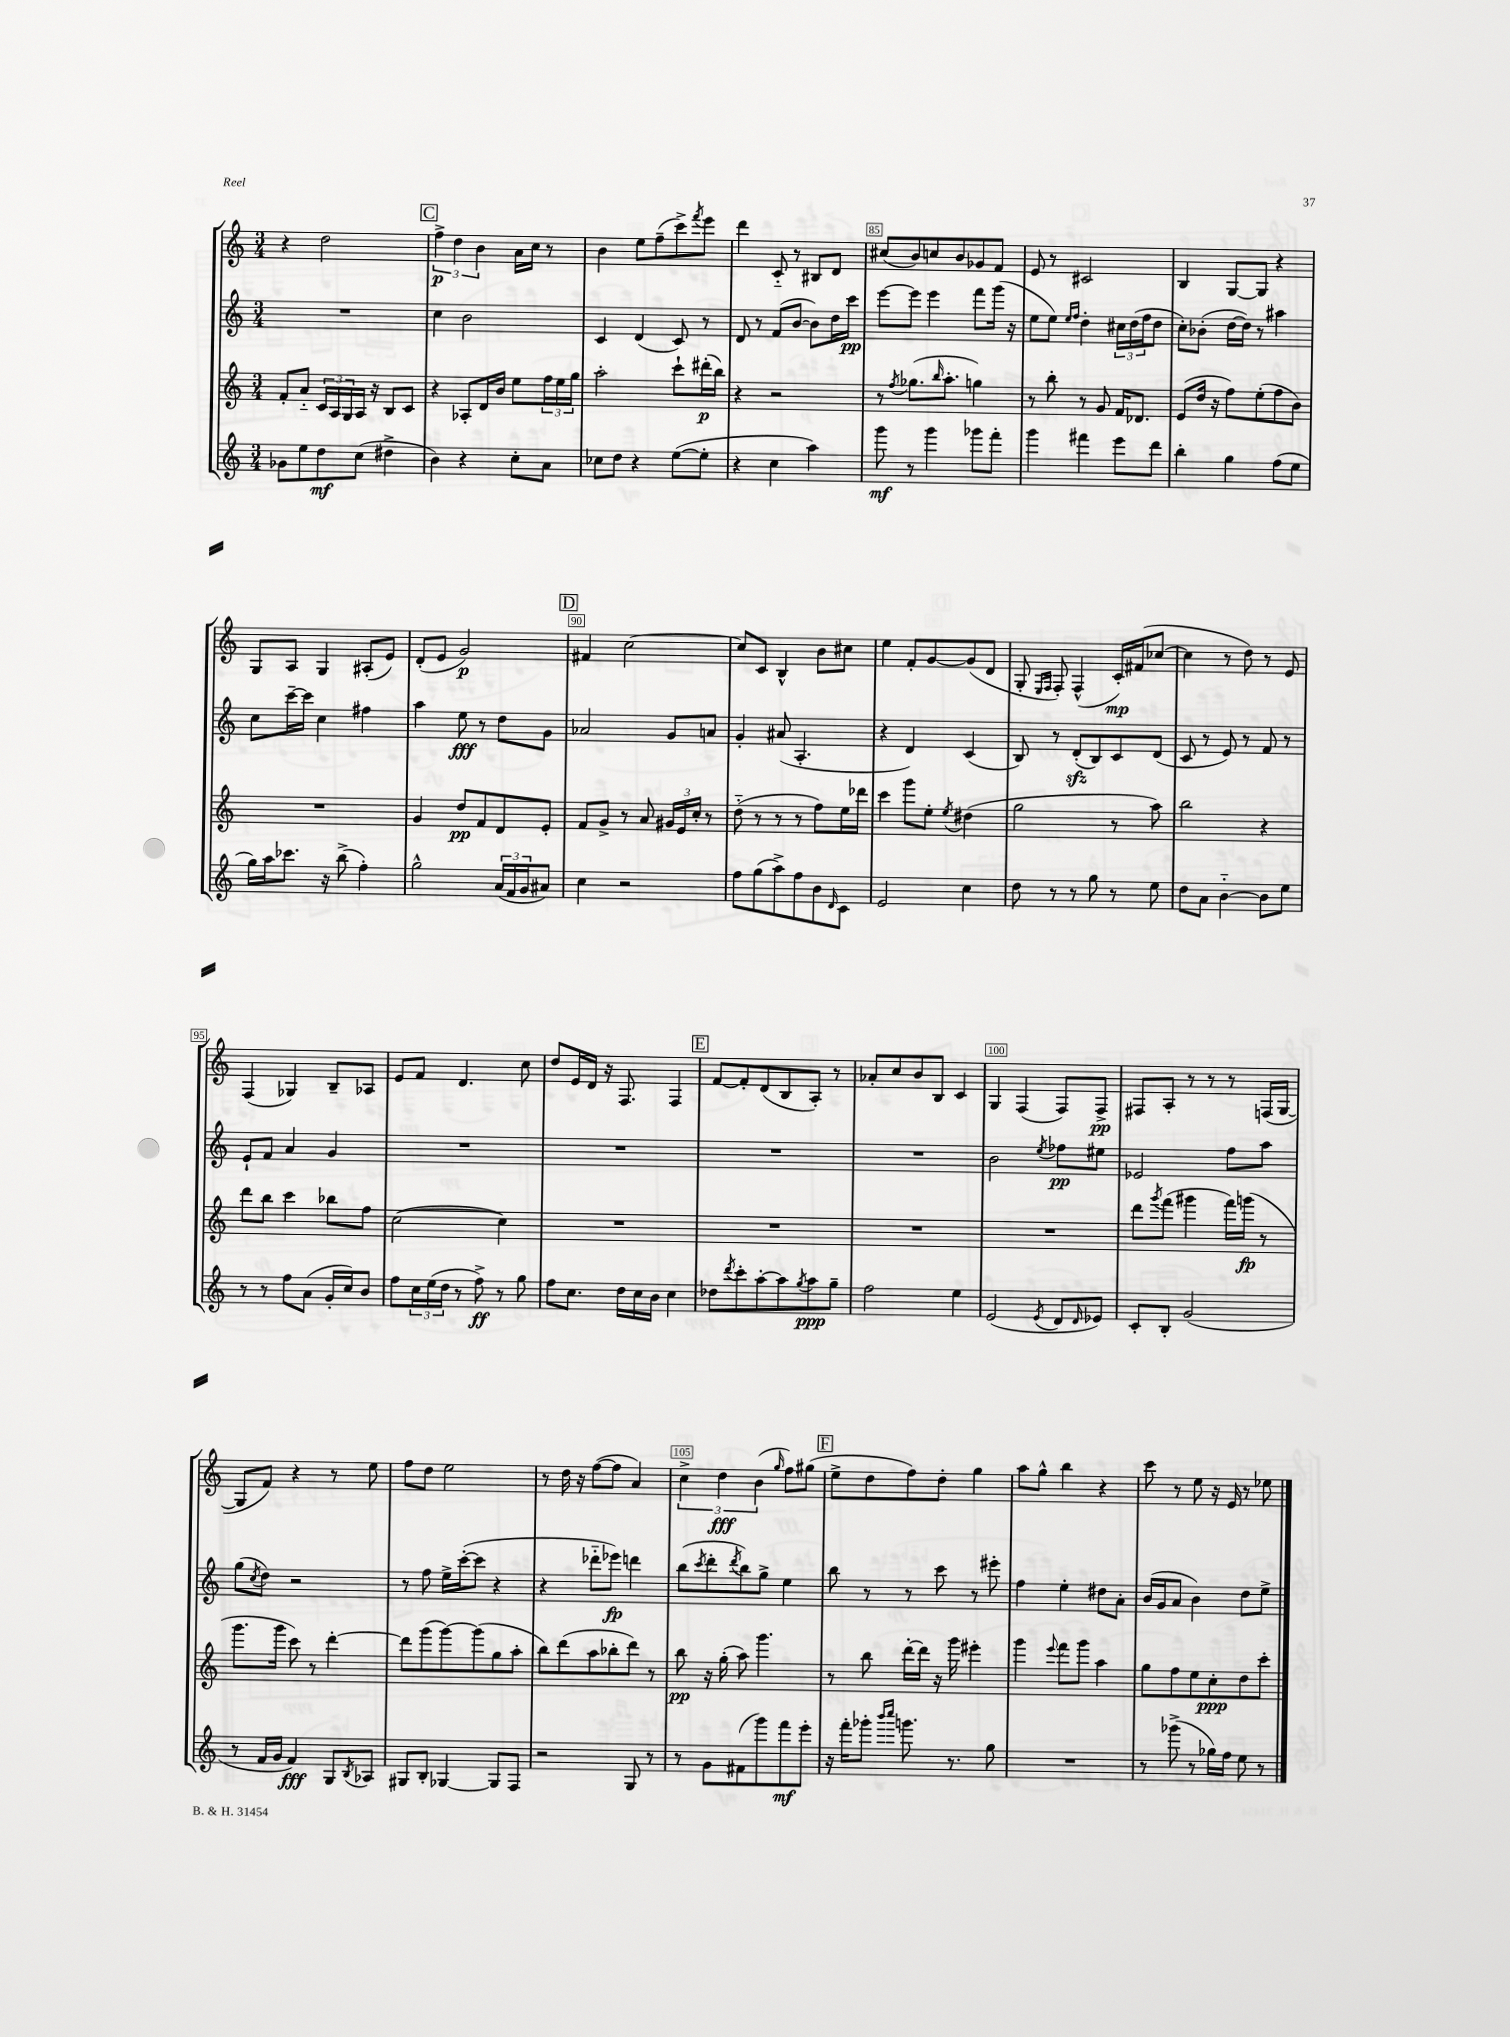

**kern	**kern	**kern	**kern
*staff4	*staff3	*staff2	*staff1
*clefG2	*clefG2	*clefG2	*clefG2
*k[]	*k[]	*k[]	*k[]
*M3/4	*M3/4	*M3/4	*M3/4
8g-	8f'	2.r	4r
8ee	8a'~	.	.
8dd	24c	.	2dd
.	24A	.	.
.	24G	.	.
(8cc	16A	.	.
.	16r	.	.
4dd#^	8B	.	.
.	8c	.	.
=	=	=	=
4b)	4r	4cc	6ff^
.	.	.	6dd
4r	8A-'	2b	.
.	.	.	6b
.	16d	.	.
.	16b	.	.
8cc'	8ee	.	16a
.	.	.	16cc
8a	24ff	.	8r
.	24ee	.	.
.	24gg	.	.
=	=	=	=
8cc-	2aa'	4c	4b
8dd	.	.	.
4r	.	(4d	8ee
.	.	.	(8ff~
([8ee	8ccc`	8c)	8ccc^)
.	.	.	8qfff
8ee']	(16ddd#'	8r	8eee
.	16bb)	.	.
=	=	=	=
4r	4r	8d	4ddd
.	.	8r	.
4cc	2r	(8f	8c'~
.	.	[8b	8r
4aa)	.	8b])	8B#
.	.	16dd	8d
.	.	16ccc	.
=	=	=	=
8ggg	8r	[8eee	(8cc#
.	8qff	.	.
8r	(8.gg-	8eee]	8b)
4ggg	.	4eee	8cc
.	16qqbb	.	.
.	8.aa'	.	.
.	.	.	8b
8ggg-	4gg)	8fff	8g-
8fff'	.	(16ggg	8f
.	.	16r	.
=	=	=	=
4ggg	8r	8ee	8e
.	8bb'	8ee)	8r
.	.	16qqee	.
.	.	16qqff	.
4fff#	8r	4dd'	2c#
.	8g	.	.
8eee	16f	24cc#	.
.	.	(24dd	.
.	8.d-	.	.
.	.	24ff	.
8ddd	.	8dd	.
=	=	=	=
4bb'	(8e	8cc')	4B
.	16dd	(8b-'	.
.	16r	.	.
4gg	8ff)	[16dd	[8G
.	.	16dd])	.
.	(8ee'	8r	8G]
(8ff	8ff	4aa#	4r
8ee	8b)	.	.
=	=	=	=
16gg)	2.r	8cc	8G
16aa	.	.	.
8.ccc-	.	[16ccc~	8A
.	.	16ccc]	.
.	.	4cc	4G
16r	.	.	.
(8bb^	.	.	.
4ff')	.	4ff#	(8A#'
.	.	.	8e)
=	=	=	=
2gg^^	4g	4aa	(8d'
.	.	.	8e
.	8dd	8ee	2g)
.	8f	8r	.
(24a	8d	8dd	.
24f	.	.	.
24g	.	.	.
8a#)	8e'	8g	.
=	=	=	=
4cc	8f	2a-	4f#
.	8g^	.	.
2r	8r	.	[2cc
.	8a	.	.
.	24g#	8g	.
.	24e	.	.
.	24cc'	.	.
.	8r	8a	.
=	=	=	=
8ff	(8dd'~	4g'	8cc]
(8gg	8r	.	8c
8aa^)	8r	(8a#	4B^^
8ff	8r	4.A'	.
8b	8ff)	.	8b
16qqd	.	.	.
8c	16ee	.	8cc#
.	16ddd-	.	.
=	=	=	=
2e	4ccc	4r	4ee
.	8ggg	4d)	8f'
.	8ee'	.	[8g
.	8qee	.	.
4cc	(4dd#	(4c	(8g]
.	.	.	8d
=	=	=	=
8dd	2gg	8B)	8G'
.	.	.	16qqE
.	.	.	16qqF
8r	.	8r	8F')
8r	.	(8d'	(4F^^
8gg	.	8B)	.
8r	8r	8c	16c')
.	.	.	(16f#
8ee	8aa)	(8d	[8cc-
=	=	=	=
8dd	2bb	8c	4cc-]
8a	.	8r	.
[4b'~	.	8e)	8r
.	.	8r	8dd)
8b]	4r	8f	8r
8ee	.	8r	8e
=	=	=	=
8r	8ddd	8e`	(4F
8r	8bb	8f	.
8ff	4ccc	4a	4G-)
(8a	.	.	.
16g'	8bb-	4g	8B~
16cc)	.	.	.
8b	8ff	.	8A-
=	=	=	=
8ff	([2cc	2.r	8e
24cc	.	.	8f
(24ee	.	.	.
24dd	.	.	.
8r	.	.	4.d
8ff^)	.	.	.
8r	4cc])	.	.
8gg	.	.	8cc
=	=	=	=
8ff	2.r	2.r	8dd
8.cc	.	.	16e
.	.	.	16d
.	.	.	16r
16dd	.	.	8.F
16cc	.	.	.
16b	.	.	.
4cc	.	.	4F
=	=	=	=
8dd-	2.r	2.r	[8f
8qddd	.	.	.
8ccc'	.	.	8f']
[8aa'	.	.	(8d
8aa]	.	.	8B
8qgg	.	.	.
8aa	.	.	8A')
8gg~	.	.	8r
=	=	=	=
2ff	2.r	2.r	8a-'
.	.	.	8cc
.	.	.	8b
.	.	.	8B
4ee	.	.	4c
=	=	=	=
(2e	2.r	2b	4G
.	.	.	(4F
8qe	.	8qee	.
8d	.	8ff-	8F)
16qqd	.	.	.
8e-)	.	8ee#	8F^
=	=	=	=
8c'	8ddd	2e-	8F#
.	8qggg	.	.
8B'	(8fff	.	8A'
(2g	4ggg#	.	8r
.	.	.	8r
.	16fff)	8ff	8r
.	(16ggg	.	.
.	8r	8aa	(16F
.	.	.	[16G
=	=	=	=
8r	8.ggg	(8gg	8G]
.	.	8qcc	.
16f	.	8dd)	8f)
16g	16ggg	.	.
4f)	8ccc)	2r	4r
.	8r	.	.
8G	[4ddd'	.	8r
8qB	.	.	.
8A-	.	.	8ee
=	=	=	=
8G#	8ddd]	8r	8ff
8B'	(8ggg	8ff	8dd
[4G-	[8ggg)	16ee^	2ee
.	.	([16ccc'	.
.	(8ggg]	8ccc]	.
8G-]	8gg	4r	.
8F	8aa'	.	.
=	=	=	=
2r	8bb)	4r	8r
.	(8ddd	.	16dd
.	.	.	16r
.	8aa	8ddd-'~	([8ff
.	8bb-'	8eee-)	8ff]
8G	8ddd)	4ddd	4a)
8r	8r	.	.
=	=	=	=
8r	8bb	(8bb	6cc^
.	.	8qccc	.
8g	16r	8ddd'	.
.	.	.	6dd
.	(16gg'	.	.
.	.	8qddd	.
(8f#	8aa)	8bb)	.
.	.	.	(6b
8ggg)	4.ggg	8gg^	.
.	.	.	16qqgg
8fff	.	4ee	8ff)
8eee'	.	.	(8gg#
=	=	=	=
16r	8r	8bb	8ee^
16fff'	.	.	.
8ggg-'	8bb	8r	8dd
16qqbbb	.	.	.
16qqcccc	.	.	.
8.ggg	[16ddd'	8r	8ff)
.	16ddd]	.	.
.	16r	8ccc	8dd'
8.r	16ggg	.	.
.	4eee#'	8r	4gg
8gg	.	8eee#'	.
=	=	=	=
2.r	4ggg	4ff	8aa
.	.	.	8gg^^
.	8qqeee	.	.
.	8fff	4ee'	4bb
.	8ggg	.	.
.	4aa	8dd#	4r
.	.	8a'	.
=	=	=	=
8r	8gg	(16b	8ccc
.	.	16g	.
(8ggg-^	8ff	8a	8r
8r	8ee	4b)	8ee
16gg-)	8cc'	.	16r
16ff	.	.	16e
8ee	8dd	8dd	8r
8r	8ccc'	8ee^	8ee-
==	==	==	==
*-	*-	*-	*-
